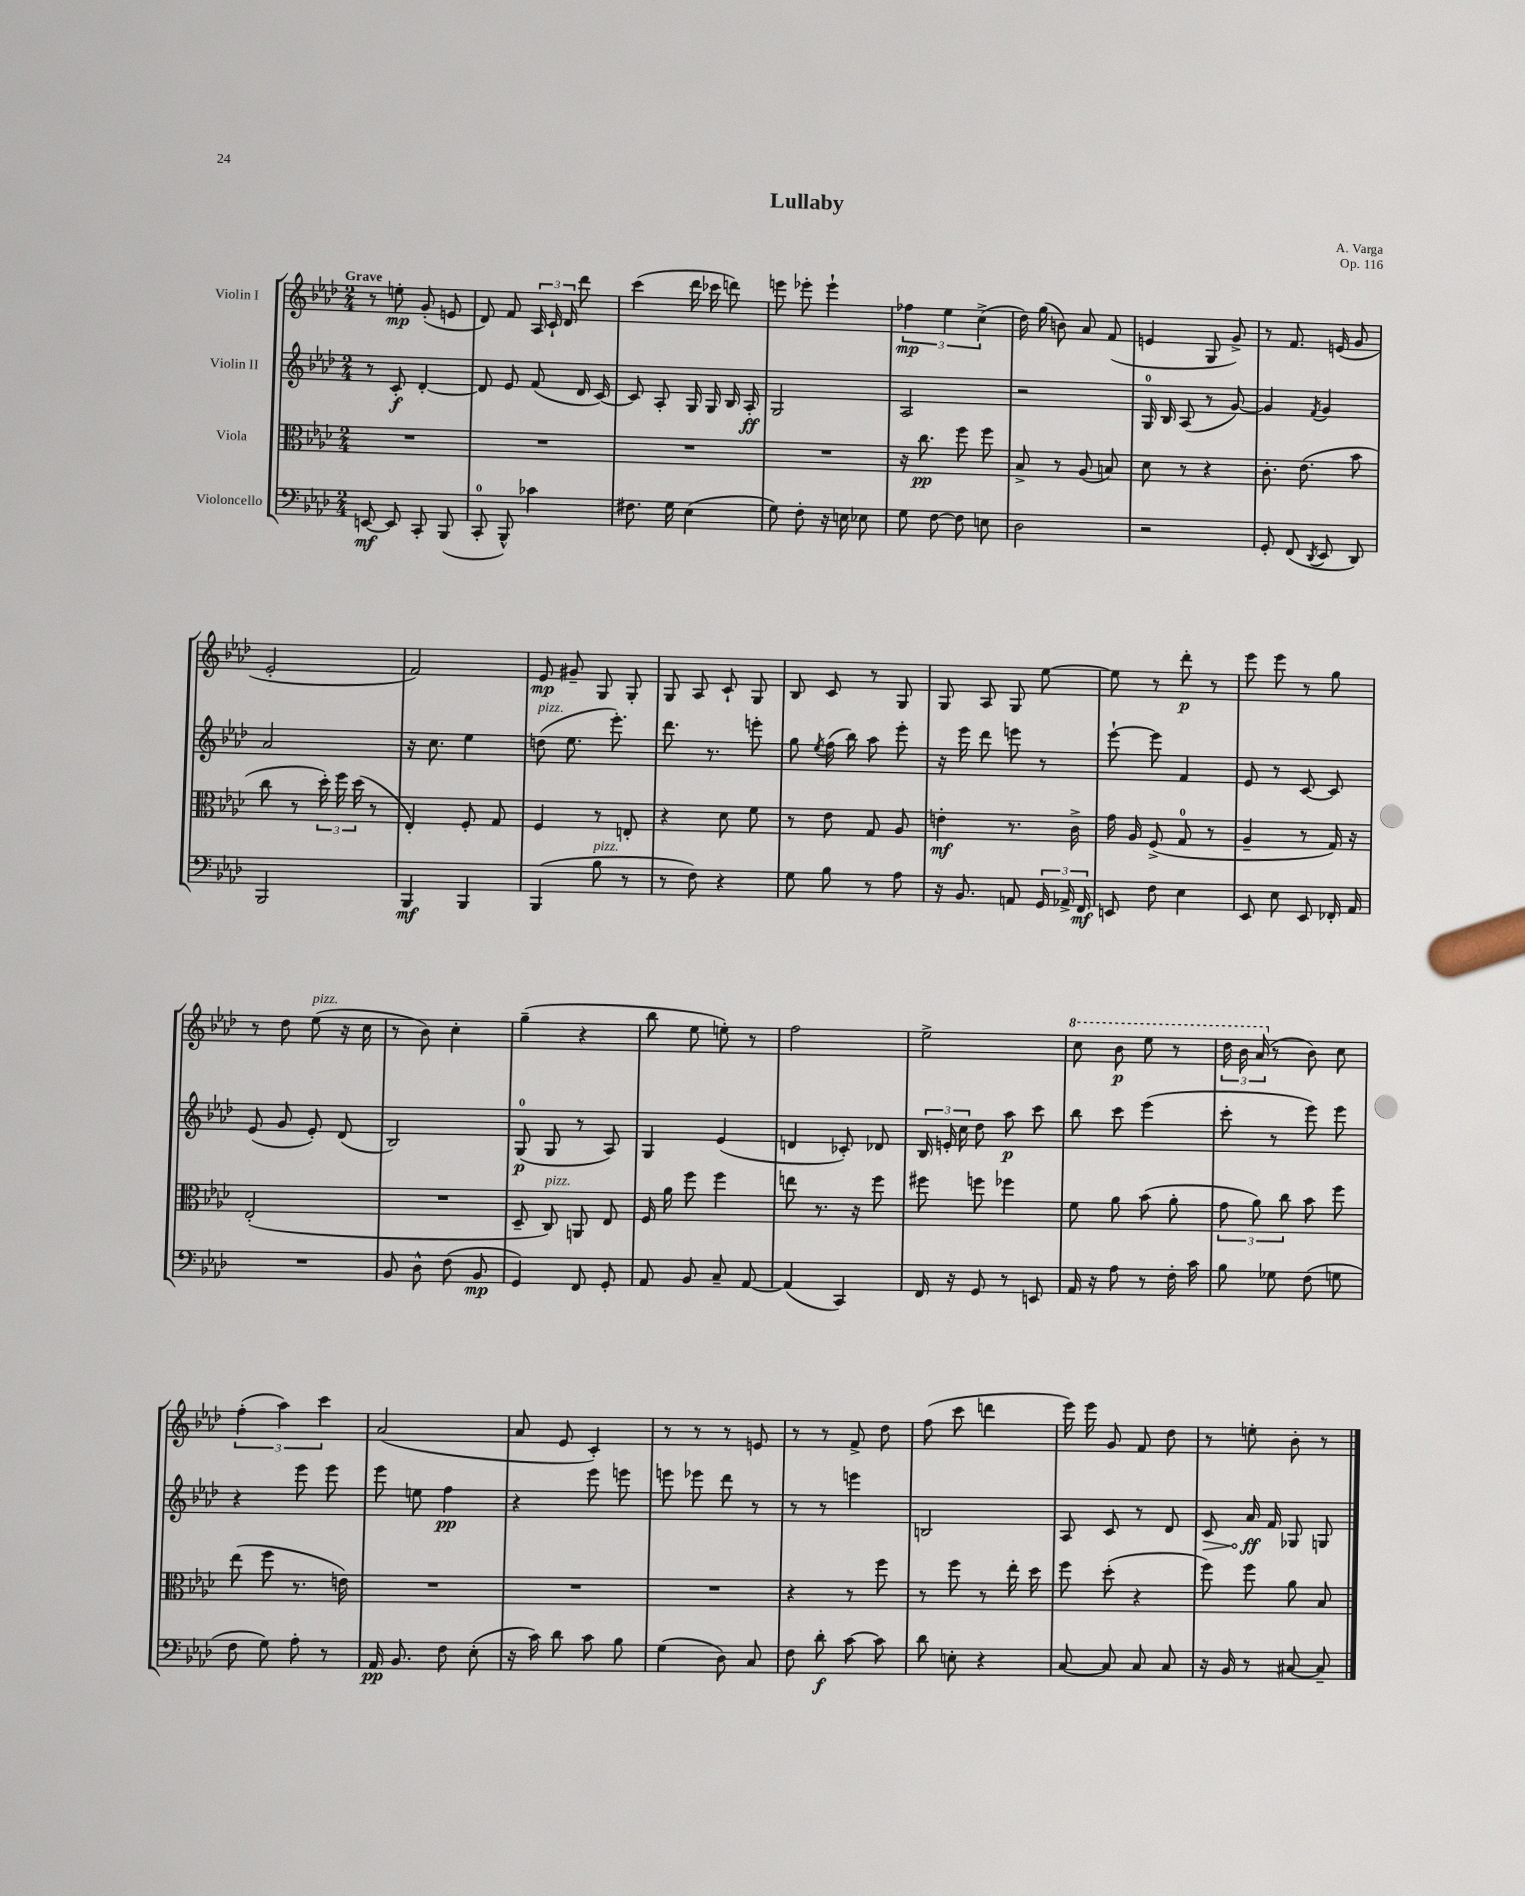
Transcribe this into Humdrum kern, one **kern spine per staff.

**kern	**kern	**kern	**kern
*staff4	*staff3	*staff2	*staff1
*clefF4	*clefC3	*clefG2	*clefG2
*k[b-e-a-d-]	*k[b-e-a-d-]	*k[b-e-a-d-]	*k[b-e-a-d-]
*M2/4	*M2/4	*M2/4	*M2/4
[8EE	2r	8r	8r
8EE]	.	8c'	8ee'
8CC'	.	[4d-'	(8g'
(8BBB-	.	.	8e
=	=	=	=
8CC'	2r	8d-]	8d-)
8BBB-^^)	.	8e-	8f
4c-	.	(8f	24A-
.	.	.	24c`
.	.	.	24d-
.	.	16d-	8ddd-
.	.	[16c)	.
=	=	=	=
8.F#	2r	8c]	(4ccc
.	.	8A-'	.
16G	.	.	.
(4E-	.	16G	16ddd-
.	.	16G	16ccc-
.	.	16B-	8ddd)
.	.	16A-'	.
=	=	=	=
8G)	2r	2G	8eee
8F'	.	.	8eee-'
16r	.	.	4eee-`
16E	.	.	.
8E-	.	.	.
=	=	=	=
8G	16r	2A-	6ff-
.	8.cc	.	.
[8F	.	.	.
.	.	.	6ee-
8F]	8ff	.	.
.	.	.	(6cc^
8E	8ff	.	.
=	=	=	=
2D-	8B-^	2r	16dd-)
.	.	.	(16gg
.	8r	.	8b)
.	(8A-	.	8a-
.	8B)	.	(8f
=	=	=	=
2r	8d-	16G	4e
.	.	16B-	.
.	8r	(8A-	.
.	4r	8r	8G
.	.	[8g)	8g^)
=	=	=	=
8GG'	8.c'	4g]	8r
(8FF	.	.	8.f
.	(8.e-	.	.
8qDD-	.	8qf	.
8EE-	.	4g	.
.	.	.	(16e
8DD-)	8b-	.	8g
=	=	=	=
2BBB-	8cc	2a-	2e-'
.	8r	.	.
.	24dd-')	.	.
.	24ff	.	.
.	(24dd-	.	.
.	8r	.	.
=	=	=	=
4BBB-	4E-')	16r	2f)
.	.	8.cc	.
4BBB-	8F'	4ee-	.
.	8G	.	.
=	=	=	=
(4BBB-	4F	(8dd	8e-
.	.	8.ee-	8g#~
8B-	8r	.	8G
.	.	8.eee-')	.
8r	8E'	.	8G'
=	=	=	=
8r	4r	8.ddd-	8G
8F)	.	.	8A-
.	.	8.r	.
4r	8d-	.	8c`
.	8f	8eee'	8G
=	=	=	=
8G	8r	8gg	8B-
.	.	8qee-	.
8B-	8e-	(16ff	8c
.	.	16bb-)	.
8r	8G	8aa-	8r
8A-	8A-	8eee-'	8G
=	=	=	=
16r	4e'	16r	8G
8.BB-	.	16eee-	.
.	.	8ddd-	8A-
8AA	8.r	8eee	8G
24GG	.	8r	[8ee-
24AA-^	.	.	.
.	16c^	.	.
24FF	.	.	.
=	=	=	=
8EE	16g	[8eee-`	8ee-]
.	16A-	.	.
8F	(8F^	8eee-]	8r
4E-	8G	4f	8ddd-'
.	8r	.	8r
=	=	=	=
8EE-	4A-~	8e-	8eee-
8E-	.	8r	8eee-
8EE-	8r	[8c	8r
16FF-'	16G)	8c]	8gg
16AA-	16r	.	.
=	=	=	=
2r	(2E-'	(8e-	8r
.	.	8g	8dd-
.	.	8e-')	(8ee-
.	.	(8d-	16r
.	.	.	16cc
=	=	=	=
8BB-	2r	2B-)	8r
8D-^^	.	.	8b-)
(8F	.	.	4cc'
8BB-	.	.	.
=	=	=	=
4GG)	8D-~	(8G	(4gg~
.	8C)	8G	.
8FF	8AA	8r	4r
8GG'	8E-	8A-)	.
=	=	=	=
8AA-	16F	4G	8bb-
.	16a-	.	.
8BB-	8ff	.	8ee-
8C~	4ff	(4e-	8ee')
[8AA-	.	.	8r
=	=	=	=
(4AA-]	8ee	4d	2ff
.	8.r	.	.
4CC)	.	8c-')	.
.	16r	.	.
.	8ff	8d-	.
=	=	=	=
16FF	8ff#	24B-	2ee-^
.	.	24e'	.
16r	.	.	.
.	.	24cc	.
8GG	8ff	8dd-	.
8r	4ff-	8aa-	.
8EE	.	8ccc	.
=	=	=	=
16AA-	8f	8bb-	8ccc
16r	.	.	.
8A-	8a-	8ccc	8bb-
8r	(8b-	(4eee-	8eee-
16F'	8a-'	.	8r
16c	.	.	.
=	=	=	=
8B-	12g	8ccc'	24ddd-
.	.	.	24bb-
.	12a-)	.	(24aa-
8G-	.	8r	8r
.	12cc	.	.
(8F	8b-	8eee-)	8b-)
8G	8ff	8eee-	8cc
=	=	=	=
8F	(8ee-	4r	(6ff'
8G)	8ff	.	.
.	.	.	6aa-)
8A-'	8.r	8eee-	.
.	.	.	6ccc
8r	.	8eee-	.
.	16e)	.	.
=	=	=	=
16AA-	2r	8eee-	(2a-
8.BB-	.	.	.
.	.	8ee	.
8F	.	4ff	.
(8E-'	.	.	.
=	=	=	=
16r	2r	4r	8a-
16c)	.	.	.
8d-	.	.	8e-
8c	.	8eee-	4c')
8B-	.	8eee	.
=	=	=	=
(4G	2r	8eee	8r
.	.	8eee-	8r
8D-)	.	8ddd-	8r
8C	.	8r	8e
=	=	=	=
8F	4r	8r	8r
8d-'	.	8r	8r
[8c	8r	4eee	8f^
8c]	8ff	.	8dd-
=	=	=	=
8d-	8r	2B	(8ff
8E'	8ff	.	8ccc
4r	8r	.	4ddd
.	16ee-'	.	.
.	16dd-	.	.
=	=	=	=
[8C	8ff	8A-	16eee-)
.	.	.	16eee-
8C]	(8dd-'	8c	8g
8C	4r	8r	8f
8C	.	8d-	8dd-
=	=	=	=
16r	8ff)	8c	8r
16BB-	.	.	.
8r	8ff	16a-	8ee'
.	.	16f	.
[8C#	8a-	8G-	8b-'
8C#~]	8B-	8G	8r
==	==	==	==
*-	*-	*-	*-
